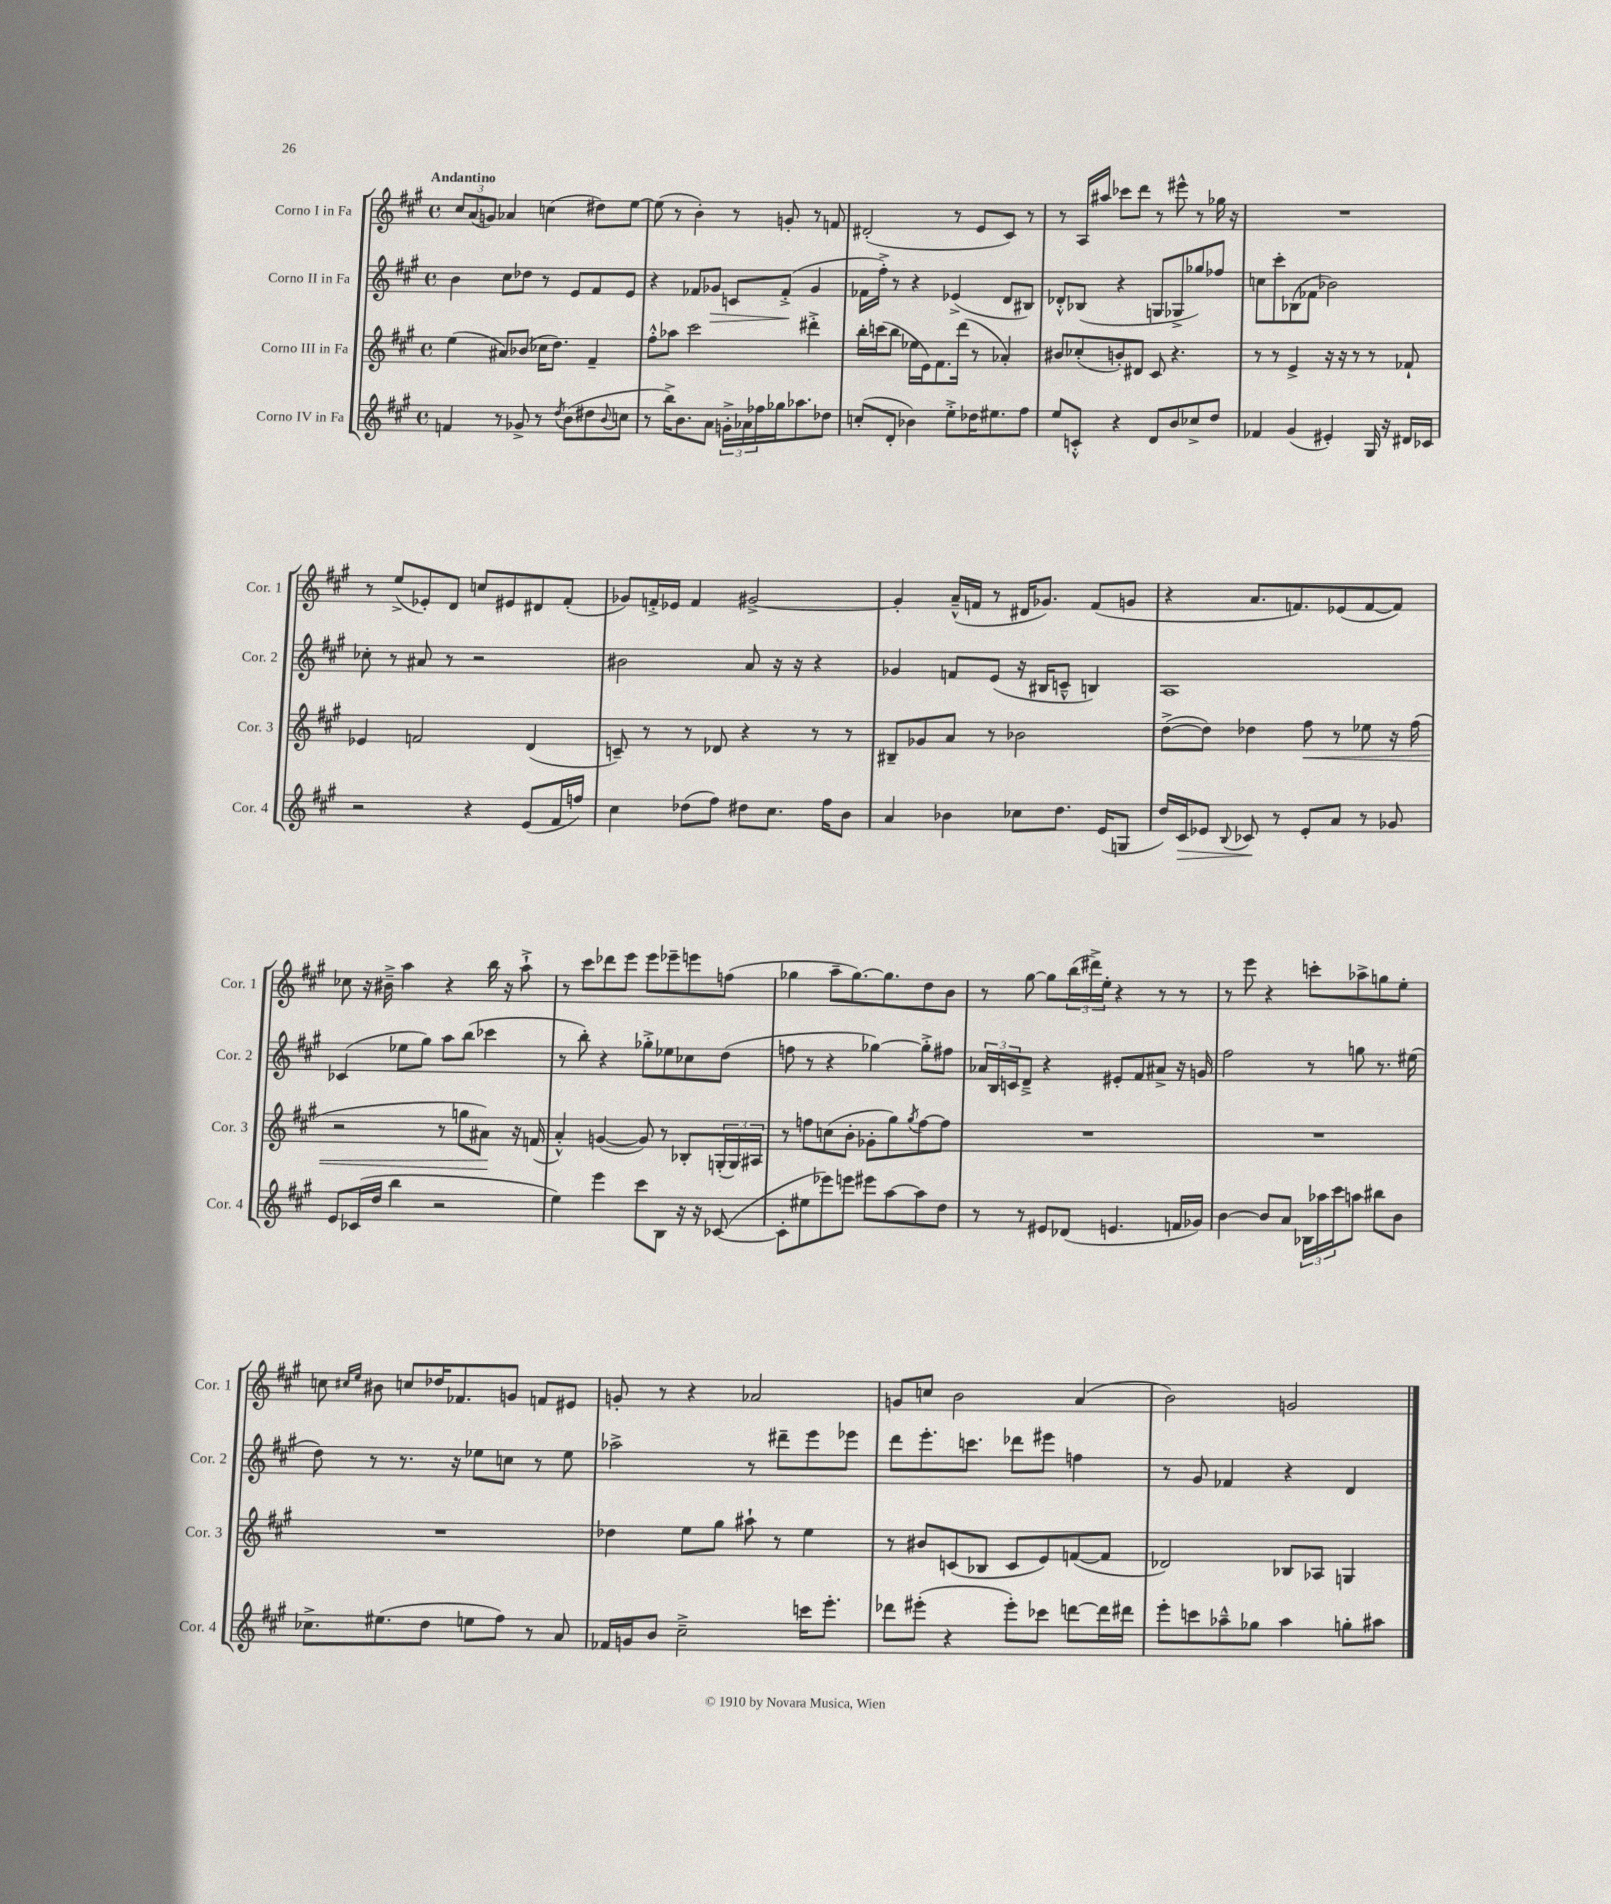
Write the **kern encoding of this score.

**kern	**kern	**kern	**kern
*staff4	*staff3	*staff2	*staff1
*clefG2	*clefG2	*clefG2	*clefG2
*k[f#c#g#]	*k[f#c#g#]	*k[f#c#g#]	*k[f#c#g#]
*M4/4	*M4/4	*M4/4	*M4/4
*met(c)	*met(c)	*met(c)	*met(c)
4f/	(4ee\	4b\	12cc#/L
.	.	.	(12a/
.	.	.	12g/J)
8r	8a#/L)	8cc#\L	4a-/
8g-^/	(8b-/J	8dd-\J	.
8r	16cc-\LK	8r	(4cc\
.	8.dd\J)	.	.
8qdd/	.	.	.
(8b\L	.	8e/L	.
8dd#\	4f#~/	8f#/	8dd#\L)
8qqb/	.	.	.
8cc\J	.	8e/J	[8ee\J
=	=	=	=
8r	8ff#'^^\L	4r	(8ee\]
16bb^\LK)	8aa-\J	.	8r
8.b\	.	.	.
.	2ccc#\	8f-/L	4b'\)
8a\J	.	8g-/J	.
24g'^\LL	.	8c/L	8r
24a-\	.	.	.
24ff-\	.	.	.
16gg-\J	.	(8f-'^/J	8g'/
8.aa-\	.	.	.
.	4ddd#'^\	4g-/	8r
8dd-\J	.	.	8f/
=	=	=	=
(8cc'/L	16bb'\LL	16f-\LL	(2d#'/
.	(16ccc\J	16ff#'^\JJ)	.
8d'/J	8bb\J	8r	.
4b-\)	16ee-\LL	4r	.
.	16e\J)	.	.
.	8.f#\	.	.
8ee'^\L	.	(4e-^/	8r
.	(16ddd\Jk	.	.
16dd-\K	8r	.	8e/L
8.ee#\	.	.	.
.	4a-'/)	8d/L	8c#/J)
8ff#\J	.	8B#/J)	8r
=	=	=	=
8ee/L	8b#/L	8d-'^^/L	8r
8c'^^/J	(8cc-'/	(8B-/J	16A/LL
.	.	.	16aa#/JJ
4r	8b'/)	4r	8ccc-\L
.	8d#/J	.	8ddd\J
8d/L	8c#/	8G/L	8r
8b/	4.r	8G-^/	8eee#^^\
8cc-^/	.	8gg-/)	8r
8dd/J	.	8ff-/J	16gg-\
.	.	.	16r
=	=	=	=
4f-/	8r	8cc\L	1r
.	8r	8ccc#'\	.
(4g#/	4e^/	(8B-\	.
.	.	8f-\J	.
4e#'/)	16r	2b-\)	.
.	16r	.	.
.	8r	.	.
16G#/	8r	.	.
16r	.	.	.
16d#/LL	8f-`/	.	.
16c-/JJ	.	.	.
=	=	=	=
2r	4e-/	8cc-'\	8r
.	.	8r	(8ee^/L
.	2f/	8a#/	8e-'/)
.	.	8r	8d/J
4r	.	2r	8cc/L
.	.	.	8e#/
(8e/L	(4d/	.	8d#/
16f#/L	.	.	(8f#'/J
16ff/JJ)	.	.	.
=	=	=	=
4cc#\	8c~/)	2b#\	8g-/L)
.	8r	.	16f'^/L
.	.	.	16e-/JJ
(8dd-\L	8r	.	4f/
8ff#\J)	8d-/	.	.
8dd#\L	4r	8a/	[2g#^/
8.cc#\J	.	16r	.
.	.	16r	.
.	8r	4r	.
16ff#\LK	.	.	.
8b\J	8r	.	.
=	=	=	=
4a/	8B#~/L	4g-/	4g#'/]
.	8g-/	.	.
4b-\	8a/J	8f/L	(16a~^^/LL
.	.	.	16f/JJ
.	8r	(8e/J	8r
8cc-\L	2b-\	16r	16d#/LK
.	.	16B#/LK	8.g-/J)
8.dd\J	.	8c~^^/J	.
.	.	4B/)	(8f/L
(16e/LK	.	.	.
8G/J	.	.	8g/J
=	=	=	=
16dd/LL)	([8dd^\L	1A	4r
16c#/J	.	.	.
8e-/J	8dd\]J)	.	.
8qqB/	.	.	.
8c-/	4dd-\	.	8.a/L
8r	.	.	.
.	.	.	8.f/)
8e-'/L	8ff#\	.	.
8a/J	8r	.	(8e-/
8r	8ee-\	.	[8f/
8g-/	16r	.	8f/]J)
.	(16ff#\	.	.
=	=	=	=
8e/L	2r	(4c-/	8cc-\
(16c-/L	.	.	16r
16dd/JJ	.	.	16b#~^\
4bb\	.	8ee-\L	4aa\
.	.	8gg#\J)	.
2r	8r	8aa\L	4r
.	8gg\L	(8bb\J	.
.	8a#\J)	4ccc-\	16bb\
.	.	.	16r
.	16r	.	8aa`^\
.	(16f/	.	.
=	=	=	=
4ee\)	4a'^^/)	8r	8r
.	.	8bb'\)	8ccc#\L
4eee\	([4g/	4r	8ddd-\
.	.	.	8eee\J
8ccc#\L	8g/])	8gg-'^\L	8eee\L
8B\J	8r	8ee-\	8eee-~\
16r	8B-'/L	8cc-\	8eee\
16r	.	.	.
([8c-/	(24G'/L	(8dd\J	(8ff\J
.	24G/)	.	.
.	24A#/JJ	.	.
=	=	=	=
8c-'\]L	8r	8ff\	4gg-\
8ee#\	8ff\L	8r	.
8eee-\)	(8cc\	4r	8aa~\L
8eee\J	8b'\J	.	[8.gg-\)
8eee#\L	8g-'\L	[4gg-\)	.
.	.	.	8.gg-\]
[8aa\	8gg#\)	.	.
.	8qgg#/	.	.
8aa\]	[8ff\	8gg-'^\]L	8dd\
8dd\J	8ff\]J	8ff#\J	8b\J
=	=	=	=
8r	1r	24a-/LL	8r
.	.	24B/	.
.	.	24c/J	.
8r	.	8d~^/J	[8gg#\
8e#/L	.	4r	8gg#\]L
(8d-/J	.	.	(24bb\L
.	.	.	24ddd#^\)
.	.	.	24ee'\JJ
4.e/	.	8e#'/L	4r
.	.	8f#/	.
.	.	8a#^/J	8r
16f/LL	.	16r	8r
16g-/JJ)	.	16g/	.
=	=	=	=
[4b\	1r	2ff#\	8r
.	.	.	8eee\
8b/]L	.	.	4r
8a/J	.	.	.
24B-\LL	.	8r	8ccc'\L
24aa-\	.	.	.
24ccc#\J	.	.	.
8aa\J	.	8gg\	8aa-^\
8bb#\L	.	8.r	8gg\
8b\J	.	.	8ee'\J
.	.	(16ee#\	.
=	=	=	=
8.cc-^\L	1r	8dd\)	8cc\
.	.	.	16qqcc#/LL
.	.	.	16qqee/JJ
.	.	8r	8b#\
(8.ee#\	.	.	.
.	.	8.r	8cc/L
8dd\J	.	.	16dd-/K
.	.	16r	8.f-/
8ee\L	.	8ee-\L	.
8ff#\J)	.	8cc\J	8g/J
8r	.	8r	8f/L
8a/	.	8ee-\	8e#/J
=	=	=	=
16f-/LL	4dd-\	2aa-^\	8g'/
16g/J	.	.	.
8b/J	.	.	8r
2cc#~^\	8ee\L	.	4r
.	8gg#\J	.	.
.	8aa#`\	8r	2a-/
.	8r	8ddd#~\L	.
16ccc\LK	4ee\	8eee\	.
8.eee'\J	.	.	.
.	.	8eee-\J	.
=	=	=	=
8ddd-\L	8r	8ddd\L	8g/L
(8eee#'\J	8b#/L	8.eee'\	8cc/J
4r	(8c/	.	2b\
.	.	8.ccc\J	.
.	8B-/J	.	.
8eee#'\L)	8c/L	8ddd-\L	.
8ccc-\J	8e/)	8eee#\J	.
[8ddd\L	([8f/	4ff\	(4a/
16ddd\]L	8f/]J	.	.
16ddd#\JJ	.	.	.
=	=	=	=
8eee'\L	2d-/)	8r	2b\)
8ccc\	.	8g#/	.
8aa-~^^\	.	4f-/	.
8gg-\J	.	.	.
4aa-\	8B-/L	4r	2g/
.	8A-/J	.	.
8gg'\L	4G/	4d/	.
8aa#\J	.	.	.
==	==	==	==
*-	*-	*-	*-
